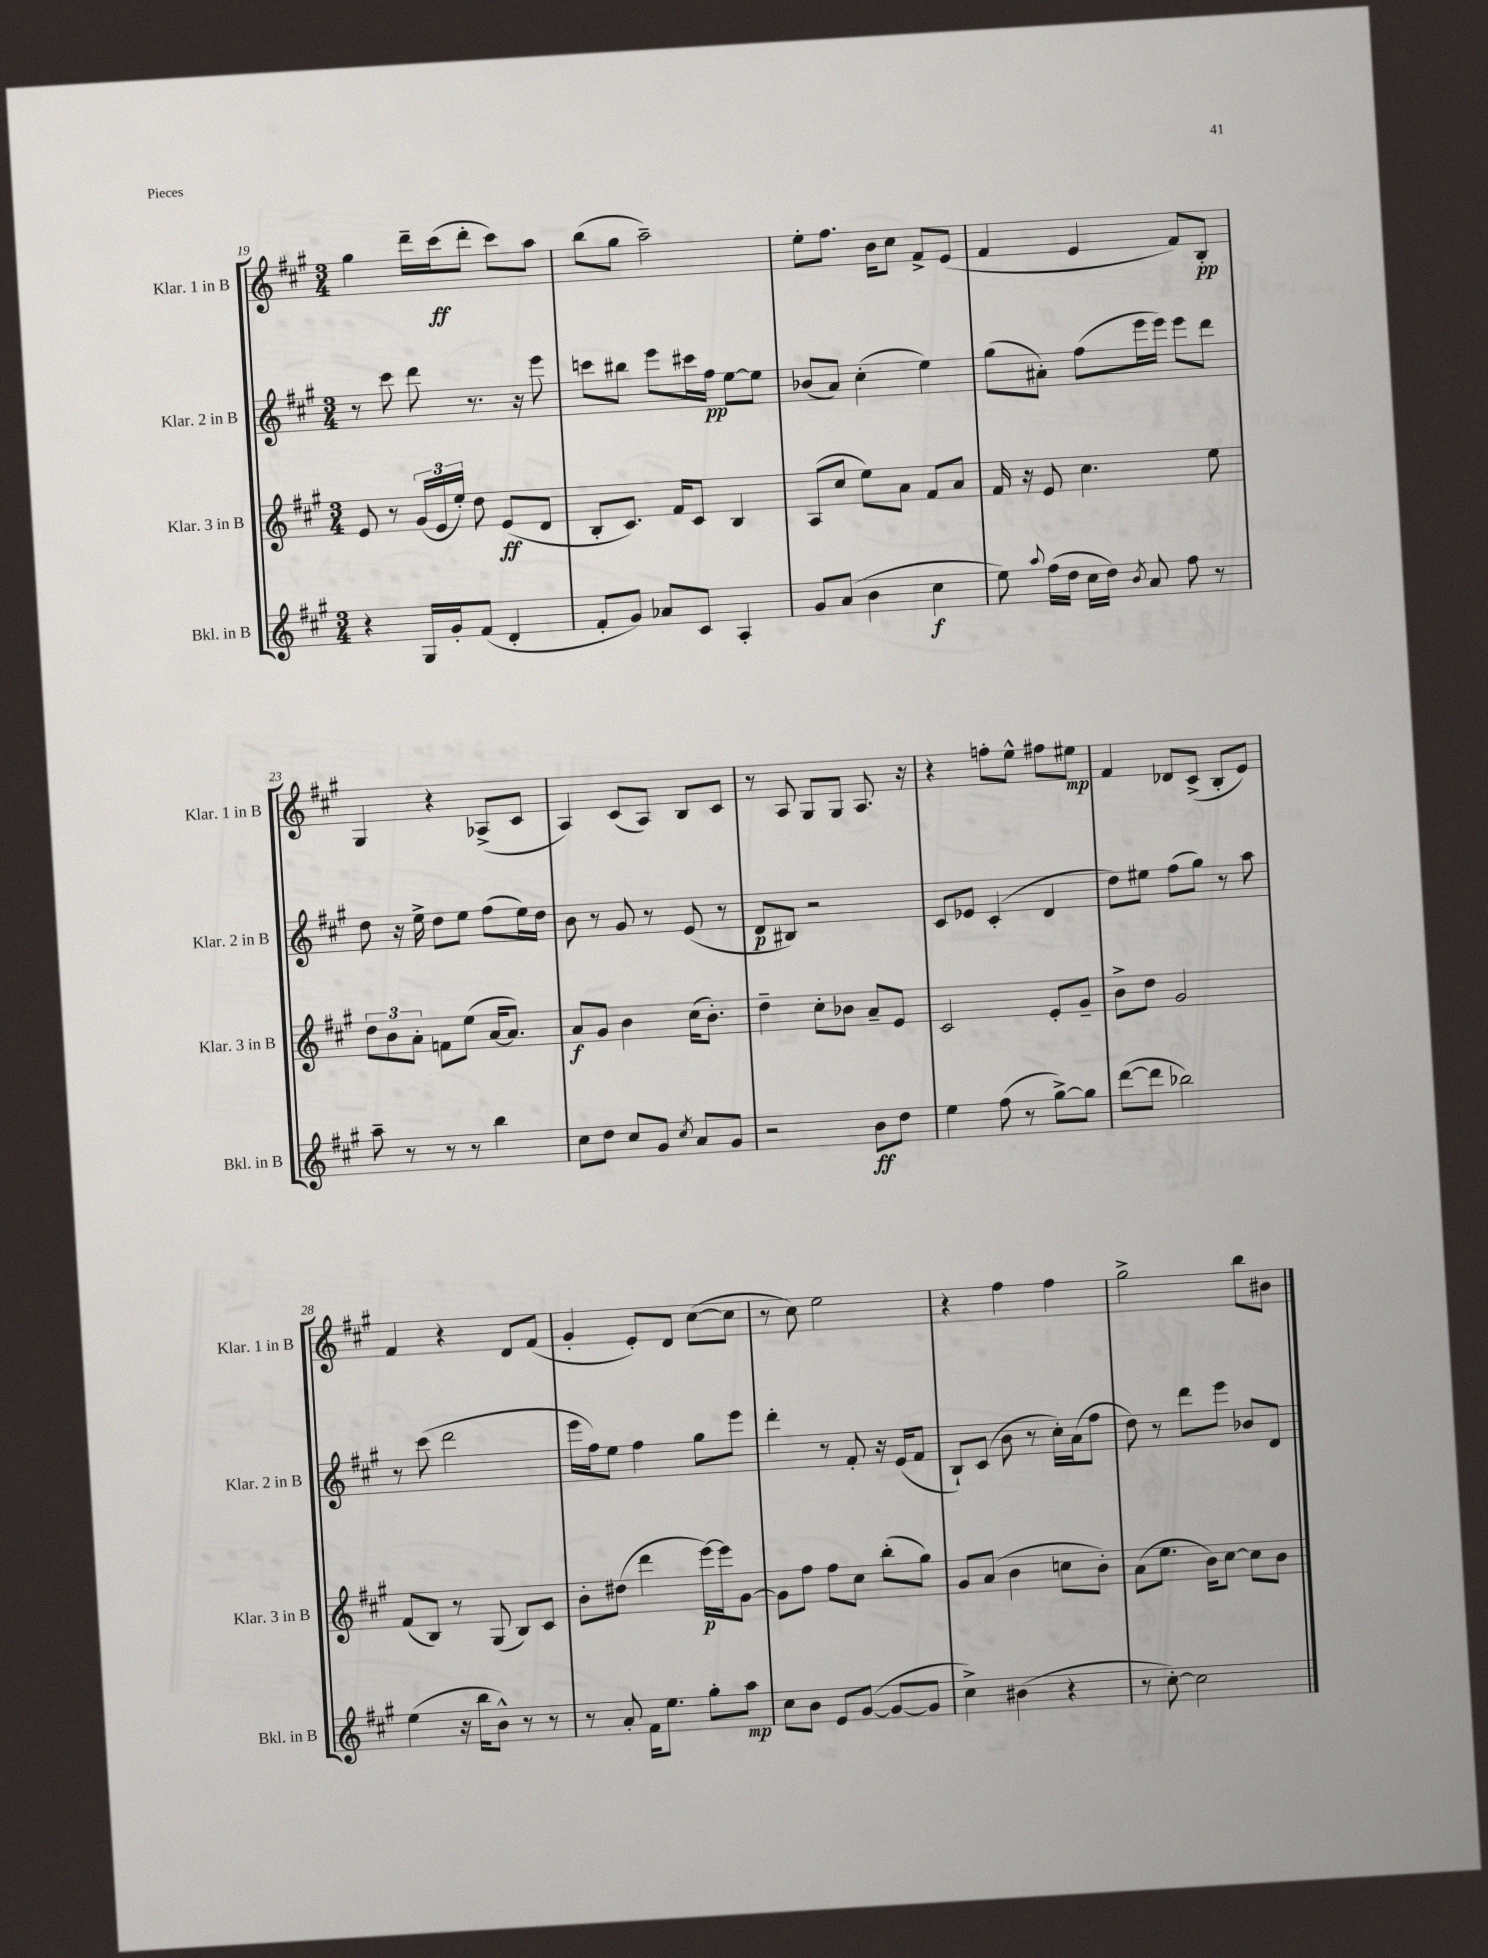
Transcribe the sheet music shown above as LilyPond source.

<<
\new StaffGroup <<
\new Staff = "s0" \with { instrumentName = "Klar. 1 in B" shortInstrumentName = "Klar. 1 in B" } {
    \clef treble \key a \major \numericTimeSignature \time 3/4
    \autoBeamOff gis''4 d'''16[-- cis'''16\ff( d'''8]-. cis'''8[) a''8] |
    b''8[( gis''8] a''2--) |
    e''8[-. fis''8.] b'16[ cis''8] fis'8[-> e'8]( |
    fis'4 e'4 fis'8[) b8]-.\pp |
    gis4 r4 aes8[->( cis'8] |
    a4) cis'8[( a8]) b8[ cis'8] |
    r8 a8 gis8[ gis8] a8. r16 |
    r4 f''8[-. e''8]-^ fis''8[ eis''8]\mp |
    fis'4 des'8[ cis'8]->( b8[-. e'8]) |
    fis'4 r4 d'8[ fis'8]( |
    gis'4-. e'8[-.) d'8] cis''8[~( cis''8] |
    r8 cis''8) e''2 |
    r4 fis''4 fis''4 |
    gis''2-> b''8[ bis'8] \bar "|." |
}
\new Staff = "s1" \with { instrumentName = "Klar. 2 in B" shortInstrumentName = "Klar. 2 in B" } {
    \clef treble \key a \major \numericTimeSignature \time 3/4
    \autoBeamOff r8 cis'''8 d'''8 r8. r16 e'''8 |
    c'''8[ bis''8] e'''8[ cis'''16 fis''16]\pp e''8[~ e''8] |
    bes'8[( a'8]) cis''4-.( e''4) |
    gis''8[( ais'8]-.) fis''8[( e'''16 e'''16]) e'''8[ d'''8] |
    d''8 r16 e''16-> d''8[ e''8] fis''8[( e''16) d''16] |
    b'8 r8 gis'8 r8 e'8( r8 |
    d'8[\p bis8]) r2 |
    cis'8[ ees'8] cis'4-.( d'4 |
    d''8[) eis''8] fis''8[( gis''8]) r8 a''8 |
    r8 cis'''8( d'''2 |
    e'''16[ fis''16) e''8] fis''4 gis''8[ e'''8] |
    d'''4-. r8 fis'8-. r16 e'16[( fis'8] |
    b8[-!) cis'8]( b'8 r8 cis''16[-.) a'16( fis''8] |
    d''8) r8 d'''8[ e'''8] bes'8[ d'8] \bar "|." |
}
\new Staff = "s2" \with { instrumentName = "Klar. 3 in B" shortInstrumentName = "Klar. 3 in B" } {
    \clef treble \key a \major \numericTimeSignature \time 3/4
    \autoBeamOff e'8 r8 \tuplet 3/2 { gis'16[( e'16 e''16]-.) } d''8 e'8[\ff( d'8] |
    b8[-. cis'8.]) fis'16[ cis'8] b4 |
    a8[( cis''8] e''8[) a'8] fis'8[ a'8] |
    fis'16 r16 e'8 cis''4. e''8 |
    \tuplet 3/2 { d''8[ b'8 a'8]-. } f'8[ e''8]( a'16[~ a'8.]) |
    a'8[\f gis'8] b'4 cis''16[( b'8.]-.) |
    d''4-- cis''8[-. bes'8] a'8[-- e'8] |
    cis'2 e'8[-. gis'8]-- |
    b'8[-> d''8] gis'2 |
    fis'8[( b8]) r8 gis8( b8[) cis'8] |
    b'8[-. dis''8]( d'''4 e'''16[~\p) e'''16 gis'8]~ |
    gis'8[ fis''8] fis''8[ cis''8] b''8[-.( gis''8]) |
    gis'8[ a'8]( b'4 c''8[ b'8]-.) |
    a'8[( e''8.] b'16[) cis''8]~ cis''8[ b'8] \bar "|." |
}
\new Staff = "s3" \with { instrumentName = "Bkl. in B" shortInstrumentName = "Bkl. in B" } {
    \clef treble \key a \major \numericTimeSignature \time 3/4
    \autoBeamOff r4 gis16[ gis'16-. fis'8]( d'4-. |
    fis'8[-. gis'8]) aes'8[ cis'8] a4-. |
    gis'8[ a'8]( b'4 cis''4\f |
    e''8) \appoggiatura { a''8 } fis''16[( d''16] cis''16[ d''16]) \acciaccatura { b'8 } a'8 fis''8 r8 |
    a''8-- r8 r8 r8 b''4 |
    cis''8[ d''8] cis''8[ gis'8] \acciaccatura { cis''8 } a'8[ gis'8] |
    r2 b'8[\ff d''8] |
    e''4 fis''8( r8 gis''8[~->) gis''8] |
    d'''8[~( d'''8] bes''2) |
    e''4( r16 b''16[ b'8]-^) r8 r8 |
    r8 a'8-. fis'16[ e''8.] gis''8[-. a''8]\mp |
    cis''8[ b'8] e'8[ gis'8]~( gis'8[~ gis'8] |
    cis''4->) bis'4( r4 |
    r8 cis''8~-.) cis''2 \bar "|." |
}
>>
>>
\layout { \context { \Score currentBarNumber = #19 } }
